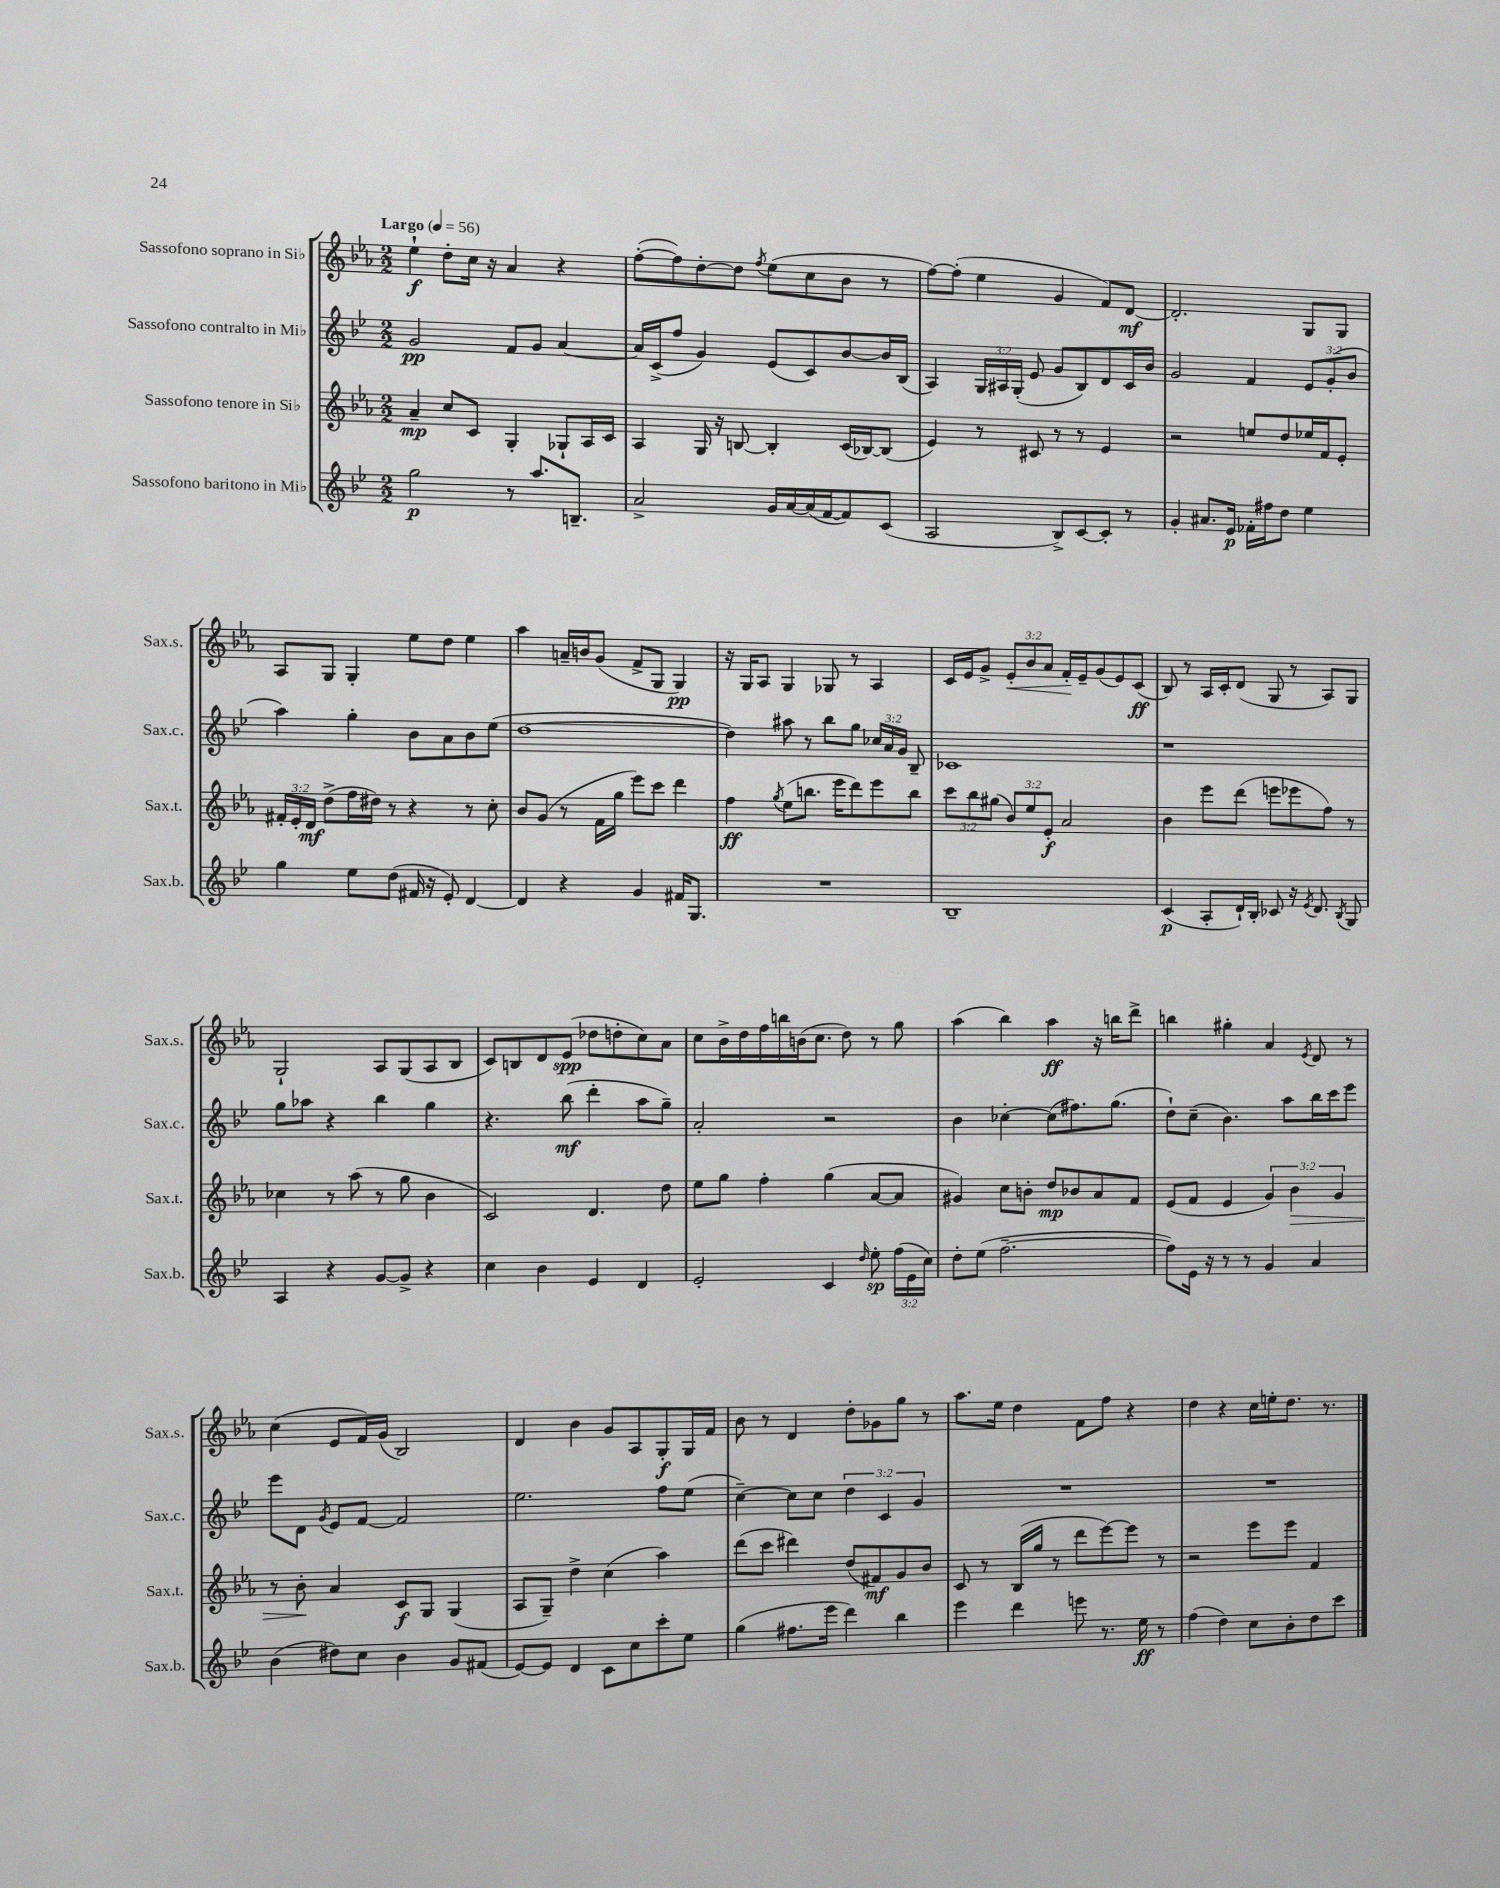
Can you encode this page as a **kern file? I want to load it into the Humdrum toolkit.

**kern	**kern	**kern	**kern
*staff4	*staff3	*staff2	*staff1
*clefG2	*clefG2	*clefG2	*clefG2
*k[b-e-]	*k[b-e-a-]	*k[b-e-]	*k[b-e-a-]
*M2/2	*M2/2	*M2/2	*M2/2
*MM56	*MM56	*MM56	*MM56
2gg	4a-~	2g	4ee-`
.	8cc	.	8dd'
.	8c	.	16cc
.	.	.	16r
8r	4G'	8f	4a-
8.aa	.	8g	.
.	8G-`	[4a	4r
8.B~	.	.	.
.	16A-	.	.
.	16c	.	.
=	=	=	=
2a^	4A-	16a]	([8ff'
.	.	(16c^	.
.	.	8ff	8ff])
.	16G	4g)	[8dd'
.	16r	.	.
.	[8B	.	8dd]
.	.	.	8qff
16g	4B']	(8e-	(8ee-
[16a	.	.	.
(16a]	.	8c)	8cc
[16f	.	.	.
8f])	(16c	[8b-	8b-
.	[16B-)	.	.
(8c	(8B-]	16b-]	8r
.	.	(16B-	.
=	=	=	=
2A	4e-)	4A)	[8ff)
.	.	.	(8ff']
.	8r	24G	4ee-
.	.	24A#	.
.	.	(24G'	.
.	8c#	8e-	.
8B-^)	8r	8g	4g
[8c	8r	8B-)	.
8c']	4e-	8d	8f)
8r	.	16c	[8d
.	.	16b-	.
=	=	=	=
4g'	2r	2g	2.d']
8.a#	.	.	.
16e-	.	.	.
16f-'	8ee	4f	.
16ff#	.	.	.
8dd	8dd	.	.
4ee-	16ee-	12e-	8G
.	16f	.	.
.	.	(12g'	.
.	8e-'	.	8G
.	.	12b-	.
=	=	=	=
4gg	24f#'	4aa)	8A-
.	24e-'	.	.
.	24d	.	.
.	(8dd^	.	8G
8ee-	16ff	4gg'	4G'
.	16dd#)	.	.
(8dd	8r	.	.
16f#	4r	8b-	8ee-
16r	.	.	.
8e-')	.	8a	8dd
[4d	8r	8b-	4ee-
.	8cc'	(8ee-	.
=	=	=	=
4d]	8b-	[1dd	4aa-
.	(8g	.	.
4r	8r	.	16a~
.	.	.	16b
.	16f	.	(8g
.	16gg	.	.
4g	8eee-)	.	8f^
.	8ccc	.	8G
16f#	4ddd	.	4G)
8.G	.	.	.
=	=	=	=
1r	4ff	4dd])	16r
.	.	.	16G
.	.	.	8A-
.	8qgg	.	.
.	(8ee-	8aa#	4G
.	8.bb	8r	.
.	.	8bb-	8G-
.	16eee-	.	.
.	8ddd)	8gg	8r
.	8eee-	24cc-	4A-
.	.	24a	.
.	.	24g	.
.	8bb	8B-~	.
=	=	=	=
1B-~	12ccc	1c-	16c
.	.	.	16e-
.	12bb-	.	.
.	.	.	8g^
.	(12gg#	.	.
.	12b-)	.	12e-'
.	12ee-	.	12b-
.	12e-'	.	12a-
.	2a-	.	16f'
.	.	.	16e-~
.	.	.	(8g
.	.	.	8e-)
.	.	.	(8c
=	=	=	=
(4c	4b-	1r	8B-)
.	.	.	8r
8A'	8eee-	.	16A-
.	.	.	16c'
16d`)	(8ddd	.	(8d
16B-'	.	.	.
8c-	8eee	.	8G
16r	8eee-	.	8r
8qe-	.	.	.
8.d	.	.	.
.	8ff)	.	8A-)
8qB-	.	.	.
8G	8r	.	8G
=	=	=	=
4A	4cc-	8gg	2G`
.	.	8aa-	.
4r	8r	4r	.
.	(8aa-	.	.
[8g	8r	4bb-	8A-
8g^]	8gg	.	(8G
4r	4b-	4gg	8A-
.	.	.	8B-
=	=	=	=
4cc	2c)	4.r	8c)
.	.	.	8B
4b-	.	.	8d
.	.	(8bb-	(8e-
4e-	4.d	4ddd'	8dd-
.	.	.	8dd'
4d	.	8aa	8cc)
.	8dd	8gg~)	8a-
=	=	=	=
2e-'	8ee-	2a'	8cc
.	8gg	.	16b-^
.	.	.	16dd
.	4ff'	.	16ff
.	.	.	16bb
.	.	.	(16b
.	.	.	8.cc
4c	(4gg	2r	.
.	.	.	8dd)
16qqdd	.	.	.
8ee-'	[8a-	.	8r
(24ff	8a-]	.	8gg
24e-	.	.	.
24cc)	.	.	.
=	=	=	=
8dd'	4g#)	4b-	(4aa-
(8ee-	.	.	.
[2.ff~	8cc	[4cc-'	4bb-)
.	8b'	.	.
.	8dd	(8cc-]	4aa-
.	8b-	8.ff#)	.
.	8a-	.	16r
.	.	(8.gg	16bb
.	8f	.	8ddd^
=	=	=	=
8ff])	(8e-	8dd`)	4bb
16e-	8f	(8cc~	.
16r	.	.	.
8r	4e-	4.b-)	4gg#'
8r	.	.	.
4g	6g)	.	4a-
.	.	8aa	.
.	6b-	.	.
.	.	.	8qe-
4a	.	16bb-	8d
.	.	16ccc	.
.	6g	.	.
.	.	8eee-	8r
=	=	=	=
(4b-	8r	8eee-	(4cc
.	8b-'	8d	.
.	.	8qg	.
8dd#)	4a-	8e-	8e-
8cc	.	[8f	16f)
.	.	.	(16g
4b-	8c	2f]	2B-)
.	8G	.	.
8g	(4G	.	.
(8f#	.	.	.
=	=	=	=
[8e-)	8A-	2.ee-	4d
8e-]	8G~)	.	.
4d	4dd^	.	4b-
8c	(4cc	.	8g
8cc	.	.	8A-
8ccc'	4aa-)	8ff	8G'
8ee-	.	(8ee-	16G
.	.	.	16f
=	=	=	=
(4gg	(8ddd	[4cc~)	8b-
.	8ccc	.	8r
8.ff#	4ddd#)	8cc]	4d
.	.	8cc	.
16eee-	.	.	.
4ddd)	(8dd	6dd	8dd'
.	8f#)	.	8g-
.	.	6c	.
4bb-	8g	.	8gg
.	.	6g	.
.	8b-	.	8r
=	=	=	=
4eee-	8c	1r	8.aa-
.	8r	.	.
.	.	.	16ee-
4ddd	(16B-	.	4dd
.	16gg	.	.
.	8r	.	.
8eee	8ddd	.	8f
8.r	[8eee-)	.	8ff
.	8eee-]	.	4r
16ee-	.	.	.
8r	8r	.	.
=	=	=	=
(4ff	2r	1r	4dd
4dd)	.	.	4r
8cc	8eee-	.	16cc
.	.	.	16ee'
8b-'	8eee-	.	8.dd
8dd	4f	.	.
.	.	.	8.r
8ccc	.	.	.
==	==	==	==
*-	*-	*-	*-
